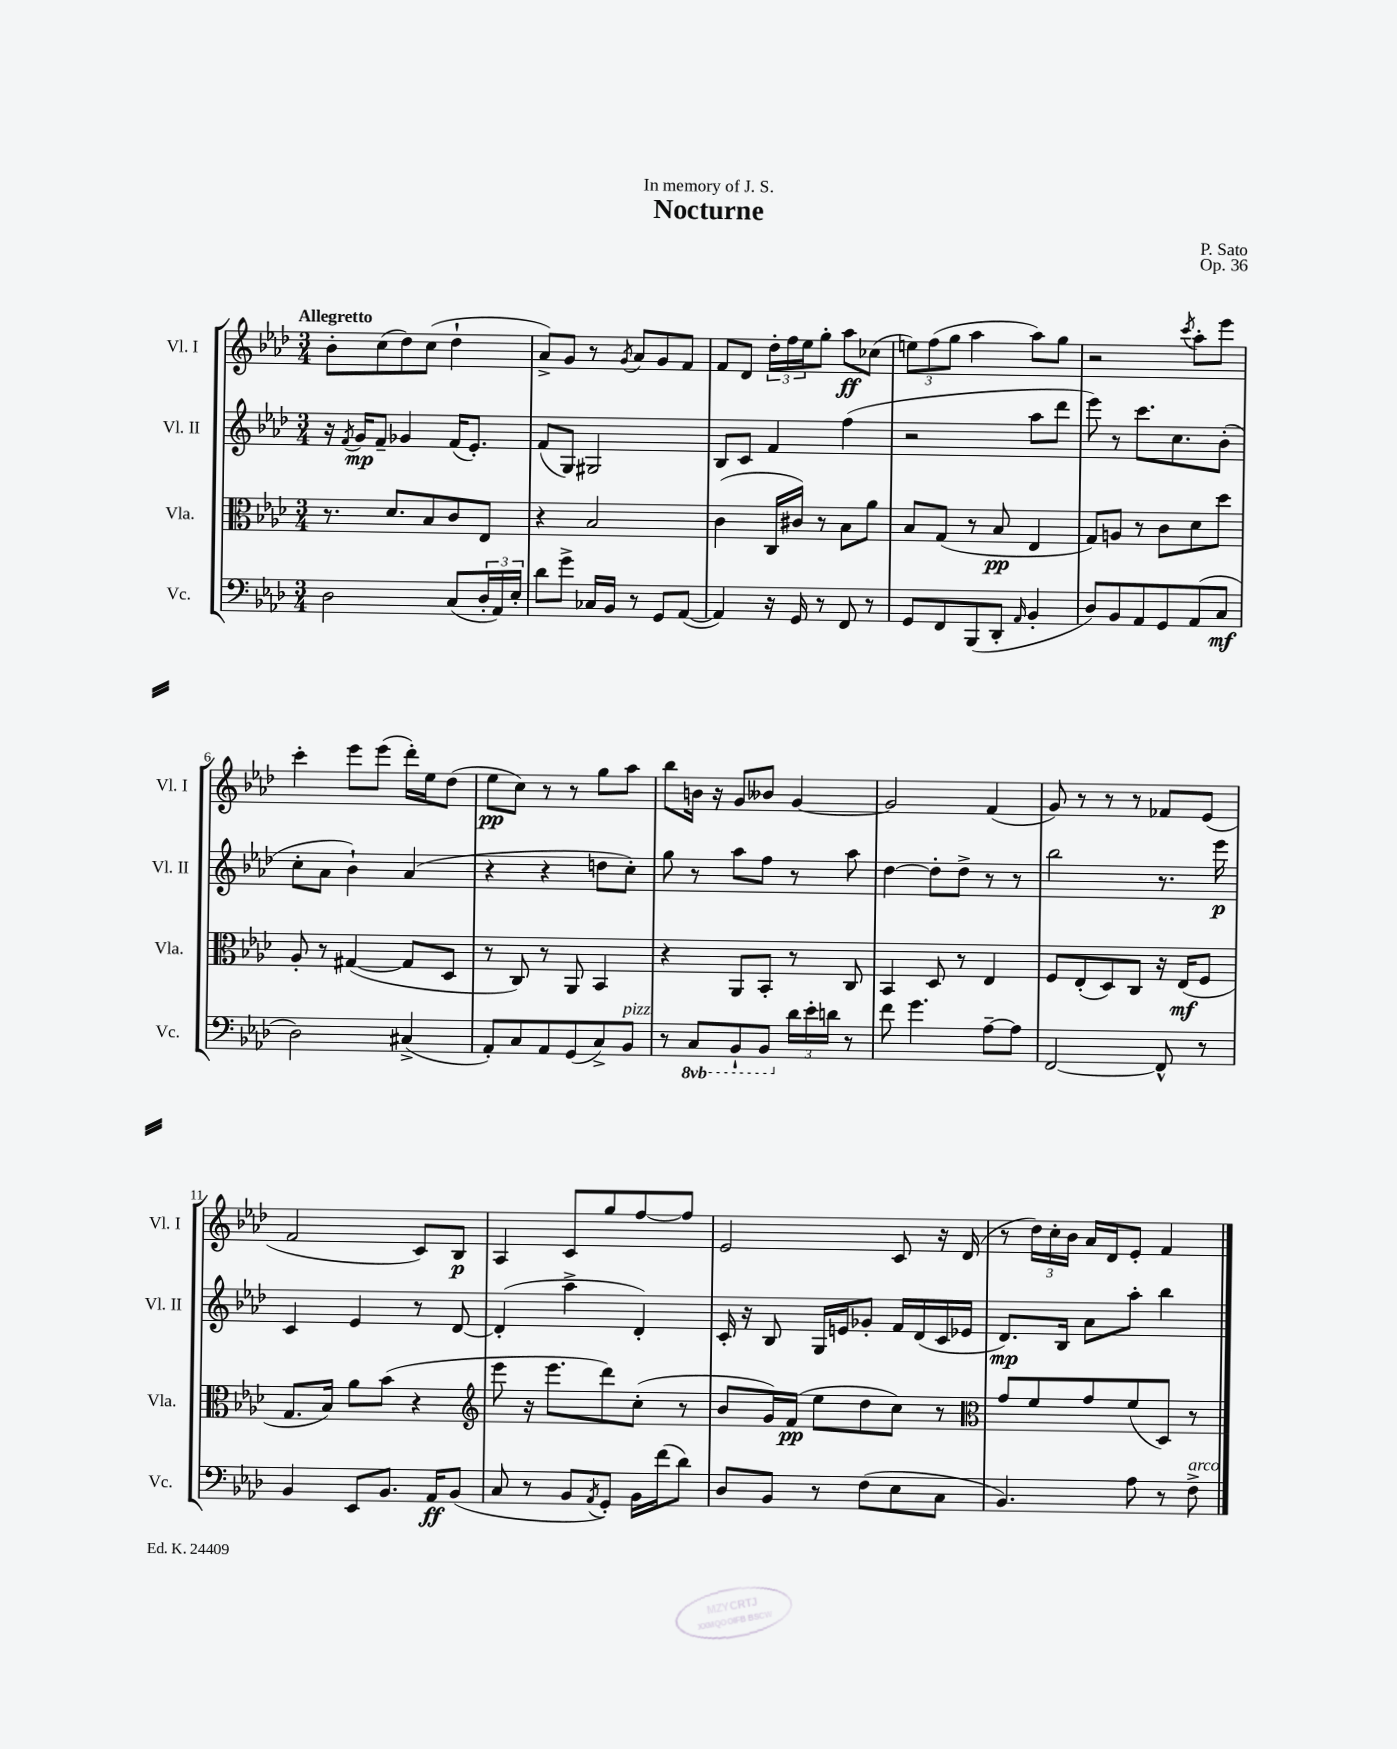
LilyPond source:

\header { title = "Nocturne" composer = "P. Sato" dedication = "In memory of J. S." opus = "Op. 36" }
<<
\new StaffGroup <<
\new Staff = "s0" \with { instrumentName = "Vl. I" shortInstrumentName = "Vl. I" } {
    \clef treble \key aes \major \numericTimeSignature \time 3/4 \tempo "Allegretto"
    bes'8-. c''8( des''8) c''8( des''4-! |
    aes'8->) g'8 r8 \acciaccatura { g'8 } aes'8 g'8 f'8 |
    f'8 des'8 \tuplet 3/2 { des''16-. f''16 ees''16 } g''8-. aes''8\ff ces''8( |
    \tuplet 3/2 { e''8) f''8( g''8 } aes''4 aes''8) g''8 |
    r2 \acciaccatura { c'''8 } aes''8-. ees'''8 |
    c'''4-. ees'''8 ees'''8( des'''16-.) ees''16 des''8( |
    ees''8\pp c''8) r8 r8 g''8 aes''8 |
    bes''8 b'16 r16 g'8 beses'8 g'4~ |
    g'2 f'4( |
    g'8) r8 r8 r8 fes'8 ees'8( |
    f'2 c'8) bes8\p |
    aes4 c'8 g''8 f''8~ f''8 |
    ees'2 c'8 r16 des'16( |
    r8 \tuplet 3/2 { des''16) c''16-. bes'16 } aes'16 des'16 ees'8-. f'4 \bar "|." |
}
\new Staff = "s1" \with { instrumentName = "Vl. II" shortInstrumentName = "Vl. II" } {
    \clef treble \key aes \major \numericTimeSignature \time 3/4
    r16 \acciaccatura { f'8 } g'16\mp f'8-- ges'4 f'16( ees'8.-.) |
    f'8( g8) gis2 |
    bes8 c'8 f'4 f''4( |
    r2 aes''8 des'''8 |
    ees'''8) r8 c'''8. c''8. bes'8-.( |
    c''8-. aes'8 bes'4-!) aes'4( |
    r4 r4 d''8 c''8-.) |
    g''8 r8 aes''8 f''8 r8 aes''8 |
    des''4~ des''8-. des''8-> r8 r8 |
    bes''2 r8. ees'''16\p |
    c'4 ees'4 r8 des'8~ |
    des'4-.( aes''4-> des'4-.) |
    c'16-. r16 bes8 g16 e'16 ges'8-. f'16 des'16( c'16 ees'16 |
    des'8.\mp) bes16 aes'8 aes''8-. bes''4 \bar "|." |
}
\new Staff = "s2" \with { instrumentName = "Vla." shortInstrumentName = "Vla." } {
    \clef alto \key aes \major \numericTimeSignature \time 3/4
    r8. des'8. bes8 c'8 ees8 |
    r4 bes2 |
    c'4( c16 cis'16) r8 bes8 aes'8 |
    bes8 g8( r8 bes8\pp ees4 |
    g8) a8 r8 c'8 des'8 des''8 |
    aes8-. r8 gis4~( gis8 des8 |
    r8 c8) r8 aes,8 bes,4 |
    r4 aes,8 bes,8-. r8 c8 |
    bes,4 des8 r8 ees4 |
    f8 ees8-.( des8) c8 r16 ees16\mf( f8 |
    g8. bes16) aes'8 bes'8( r4 |
    \clef treble ees'''8 r16 ees'''8. des'''8) c''8-.( r8 |
    bes'8 g'16) f'16\pp( ees''8 des''8 c''8) r8 |
    \clef alto g'8 f'8 g'8 f'8( des8) r8 \bar "|." |
}
\new Staff = "s3" \with { instrumentName = "Vc." shortInstrumentName = "Vc." } {
    \clef bass \key aes \major \numericTimeSignature \time 3/4 \set Staff.ottavationMarkups = #ottavation-simple-ordinals
    des2 c8( \tuplet 3/2 { des16-. aes,16) ees16-. } |
    des'8 g'8-> ces16 bes,16 r8 g,8 aes,8~( |
    aes,4) r16 g,16 r8 f,8 r8 |
    g,8 f,8 bes,,8( des,8-. \grace { aes,16 } bes,4-. |
    des8) bes,8 aes,8 g,8 aes,8( c8\mf |
    des2) cis4->( |
    aes,8-.) c8 aes,8 g,8( c8->) bes,8^\markup { \italic "pizz." } |
    r8 \ottava #-1 c,8 bes,,8-! bes,,8 \ottava #0 \tuplet 3/2 { des'16 ees'16-. d'16 } r8 |
    f'8 g'4. aes8~-- aes8 |
    f,2~ f,8-^ r8 |
    bes,4 ees,8 bes,8. aes,16\ff bes,8( |
    c8 r8 bes,8 \acciaccatura { aes,8 } g,8-.) bes,16 f'16( des'8) |
    des8 bes,8 r8 f8( ees8 c8 |
    bes,4.) aes8 r8 f8->^\markup { \italic "arco" } \bar "|." |
}
>>
>>
